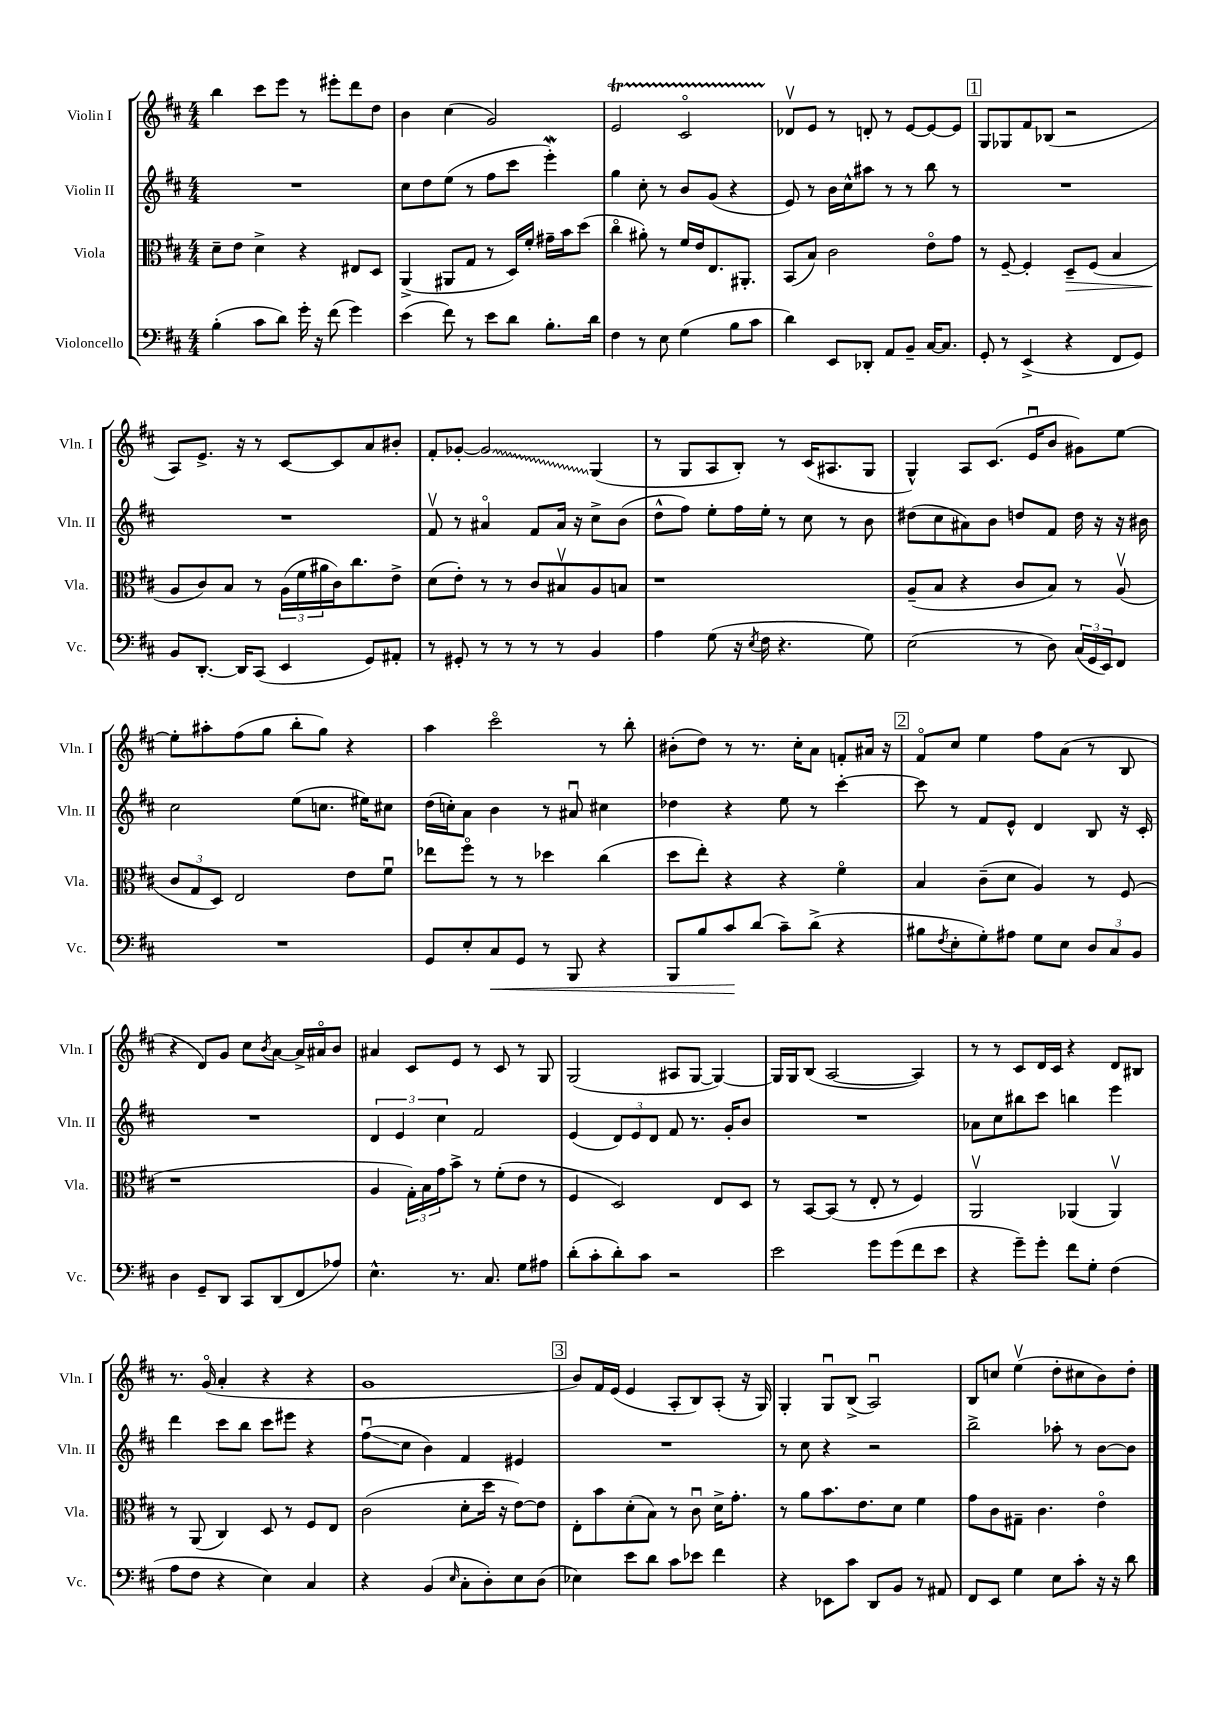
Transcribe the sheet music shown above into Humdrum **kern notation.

**kern	**kern	**kern	**kern
*staff4	*staff3	*staff2	*staff1
*clefF4	*clefC3	*clefG2	*clefG2
*k[f#c#]	*k[f#c#]	*k[f#c#]	*k[f#c#]
*M4/4	*M4/4	*M4/4	*M4/4
(4B'	8d~	1r	4bb
.	8e	.	.
8c#	4d^	.	8ccc#
8d)	.	.	8eee
16g'	4r	.	8r
16r	.	.	.
(8f#	.	.	8eee#'
4g)	8E#	.	8ddd
.	8D	.	8dd
=	=	=	=
(4e	(4AA^	8cc#	4b
.	.	8dd	.
8f#)	8AA#	(8ee	(4cc#
8r	8G	8r	.
8e	8r	8ff#	2g)
8d	16D)	8ccc#	.
.	16f#'	.	.
8.B'	16g#~	4eee')	.
.	16b	.	.
.	(8dd	.	.
16d	.	.	.
=	=	=	=
4F#	4cc#o	4gg	2e
8r	8a#')	8cc#'	.
8E	8r	8r	.
(4G	16f#	8b	2c#o
.	16e	.	.
.	8.E	(8g	.
8B	.	4r	.
.	8.AA#'	.	.
8c#	.	.	.
=	=	=	=
4d)	(8BB	8e)	8d-v
.	8B)	8r	8e
8EE	2c#	16b	8r
.	.	16cc#^^	.
8DD-'	.	8aa#	8d'
8AA	.	8r	8r
8BB~	.	8r	[8e
[16C#	8eo	8bb	8e_
8.C#]	.	.	.
.	8g	8r	8e]
=	=	=	=
8GG'	8r	1r	8G
8r	[8F#~	.	8G-
(4EE^	4F#']	.	8f#
.	.	.	(8B-
4r	8D~	.	2r
.	(8F#	.	.
8FF#	4B	.	.
8GG)	.	.	.
=	=	=	=
8BB	8A	1r	8A)
[8.DD'	8c#)	.	8.e^
.	8B	.	.
16DD]	.	.	16r
(8CC#	8r	.	8r
4EE	(24A	.	[8c#
.	24f#	.	.
.	24a#	.	.
.	16c#)	.	8c#]
.	8.cc#	.	.
8GG)	.	.	8a
8AA#'	8e^	.	8b#'
=	=	=	=
8r	(8d	8f#v	8f#'
8GG#'	8e')	8r	[8g-'
8r	8r	4a#o	2g-]
8r	8r	.	.
8r	8c#	8f#	.
8r	8B#v	16a#	.
.	.	16r	.
4BB	8A	8cc#^	(4G
.	8B	(8b	.
=	=	=	=
4A	1r	8dd^^	8r
.	.	8ff#)	8G
(8G	.	8ee'	8A
16r	.	16ff#	8B')
8qE	.	.	.
16F#	.	16ee'	.
4.r	.	8r	8r
.	.	8cc#	(16c#
.	.	.	8.A#
.	.	8r	.
8G)	.	8b	8G
=	=	=	=
(2E	(8A~	(8dd#	4G^^)
.	8B	8cc#	.
.	4r	8a#)	8A
.	.	8b	(8.c#
8r	8c#	8dd	.
.	.	.	16eu
8D)	8B)	8f#	8b
(24C#	8r	16dd	8g#)
24GG	.	.	.
.	.	16r	.
24EE)	.	.	.
8FF#	(8Av	16r	[8ee
.	.	16b#	.
=	=	=	=
1r	12c#	2cc#	8ee']
.	12G	.	.
.	.	.	8aa#'
.	12D)	.	.
.	2E	.	(8ff#
.	.	.	8gg
.	.	(8ee	8bb'
.	.	8.cc	8gg)
.	8e	.	4r
.	.	16ee#)	.
.	8f#u	8cc#	.
=	=	=	=
8GG	8ee-	(16dd	4aa
.	.	16cc')	.
8E'	8ff#o	8a	.
8C#	8r	4b	2ccc#o
8GG	8r	.	.
8r	4dd-	8r	.
8BBB	.	8a#u	.
4r	(4cc#	4cc#	8r
.	.	.	8bb'
=	=	=	=
8BBB	8dd	4dd-	(8b#'
8B	8ee')	.	8dd)
8c#	4r	4r	8r
(8d	.	.	8.r
8c#~)	4r	8ee	.
.	.	.	16cc#'
(8d^	.	8r	8a
4r	4f#o	[4ccc#'	8f'
.	.	.	16a#
.	.	.	16r
=	=	=	=
8B#	4B	8ccc#]	8f#o
8qF#	.	.	.
8E'	.	8r	8cc#
8G')	(8c#~	8f#	4ee
8A#	8d	8e^^	.
8G	4A)	4d	8ff#
8E	.	.	(8a
12D	8r	8B	8r
12C#	.	.	.
.	(8F#	16r	8B
12BB	.	.	.
.	.	16c#'	.
=	=	=	=
4D	1r	1r	4r
8GG~	.	.	8d)
8DD	.	.	8g
8CC#	.	.	8cc#
.	.	.	8qb
(8DD	.	.	[8a
8FF#	.	.	16a^]
.	.	.	16a#o
8A-)	.	.	8b
=	=	=	=
4.E^^	4A	6d	4a#
.	.	6e	.
.	24G')	.	8c#
.	24B	.	.
.	24g	6cc#	.
8.r	8b^	.	8e
.	8r	2f#	8r
8.C#	.	.	.
.	(8f#'	.	8c#
8G	8e	.	8r
8A#	8r	.	8G
=	=	=	=
(8d'	4F#	(4e	(2G
8c#'	.	.	.
8d')	2D)	12d)	.
.	.	12e	.
8c#	.	.	.
.	.	12d	.
2r	.	8f#	8A#
.	.	8.r	[8G
.	8E	.	4G_)
.	.	16g'	.
.	8D	8b	.
=	=	=	=
2e	8r	1r	16G]
.	.	.	16G
.	[8BB	.	(8B
.	(8BB]	.	[2A
.	8r	.	.
8g	8E'	.	.
(8g	8r	.	.
8f#	4F#)	.	4A])
8e	.	.	.
=	=	=	=
4r	2AAv	8a-	8r
.	.	8cc#	8r
8g~)	.	8bb#	8c#
8g'	.	8ccc#	16d
.	.	.	16c#
8f#	(4AA-	4bb	4r
8G'	.	.	.
(4F#	4AA-v)	4eee	8d
.	.	.	8B#
=	=	=	=
8A	8r	4ddd	8.r
8F#	(8AA	.	.
.	.	.	(16go
4r	4C#)	8ccc#	4a'
.	.	8bb	.
4E)	8D	8ccc#	4r
.	8r	8eee#	.
4C#	8F#	4r	4r
.	8E	.	.
=	=	=	=
4r	(2c#	(8ff#u	1g
.	.	8cc#	.
(4BB	.	4b)	.
16qqE	.	.	.
8C#'	8d'	4f#	.
8D')	16dd	.	.
.	16r	.	.
8E	[8e)	4e#	.
(8D	8e]	.	.
=	=	=	=
4E-)	8E'	1r	8b)
.	8b	.	16f#
.	.	.	(16e
8e	(8d'	.	4e
8d	8B)	.	.
8c#	8r	.	8A'
8e-	8c#u	.	8B)
4f#	16d^	.	(8A'
.	8.g'	.	.
.	.	.	16r
.	.	.	16G)
=	=	=	=
4r	8r	8r	4G'
.	8a	8cc#	.
8EE-	8.b	4r	8Gu
8c#	.	.	(8B^
.	8.e	.	.
8DD	.	2r	2Au)
8BB	8d	.	.
8r	4f#	.	.
8AA#	.	.	.
=	=	=	=
8FF#	8g	2bb^	8B
8EE	8c#	.	8cc
4G	8G#~	.	(4eev
.	4.c#	.	.
8E	.	8aa-'	8dd'
8c#'	.	8r	8cc#
16r	4eo	[8b	8b)
16r	.	.	.
8d	.	8b]	8dd'
==	==	==	==
*-	*-	*-	*-
